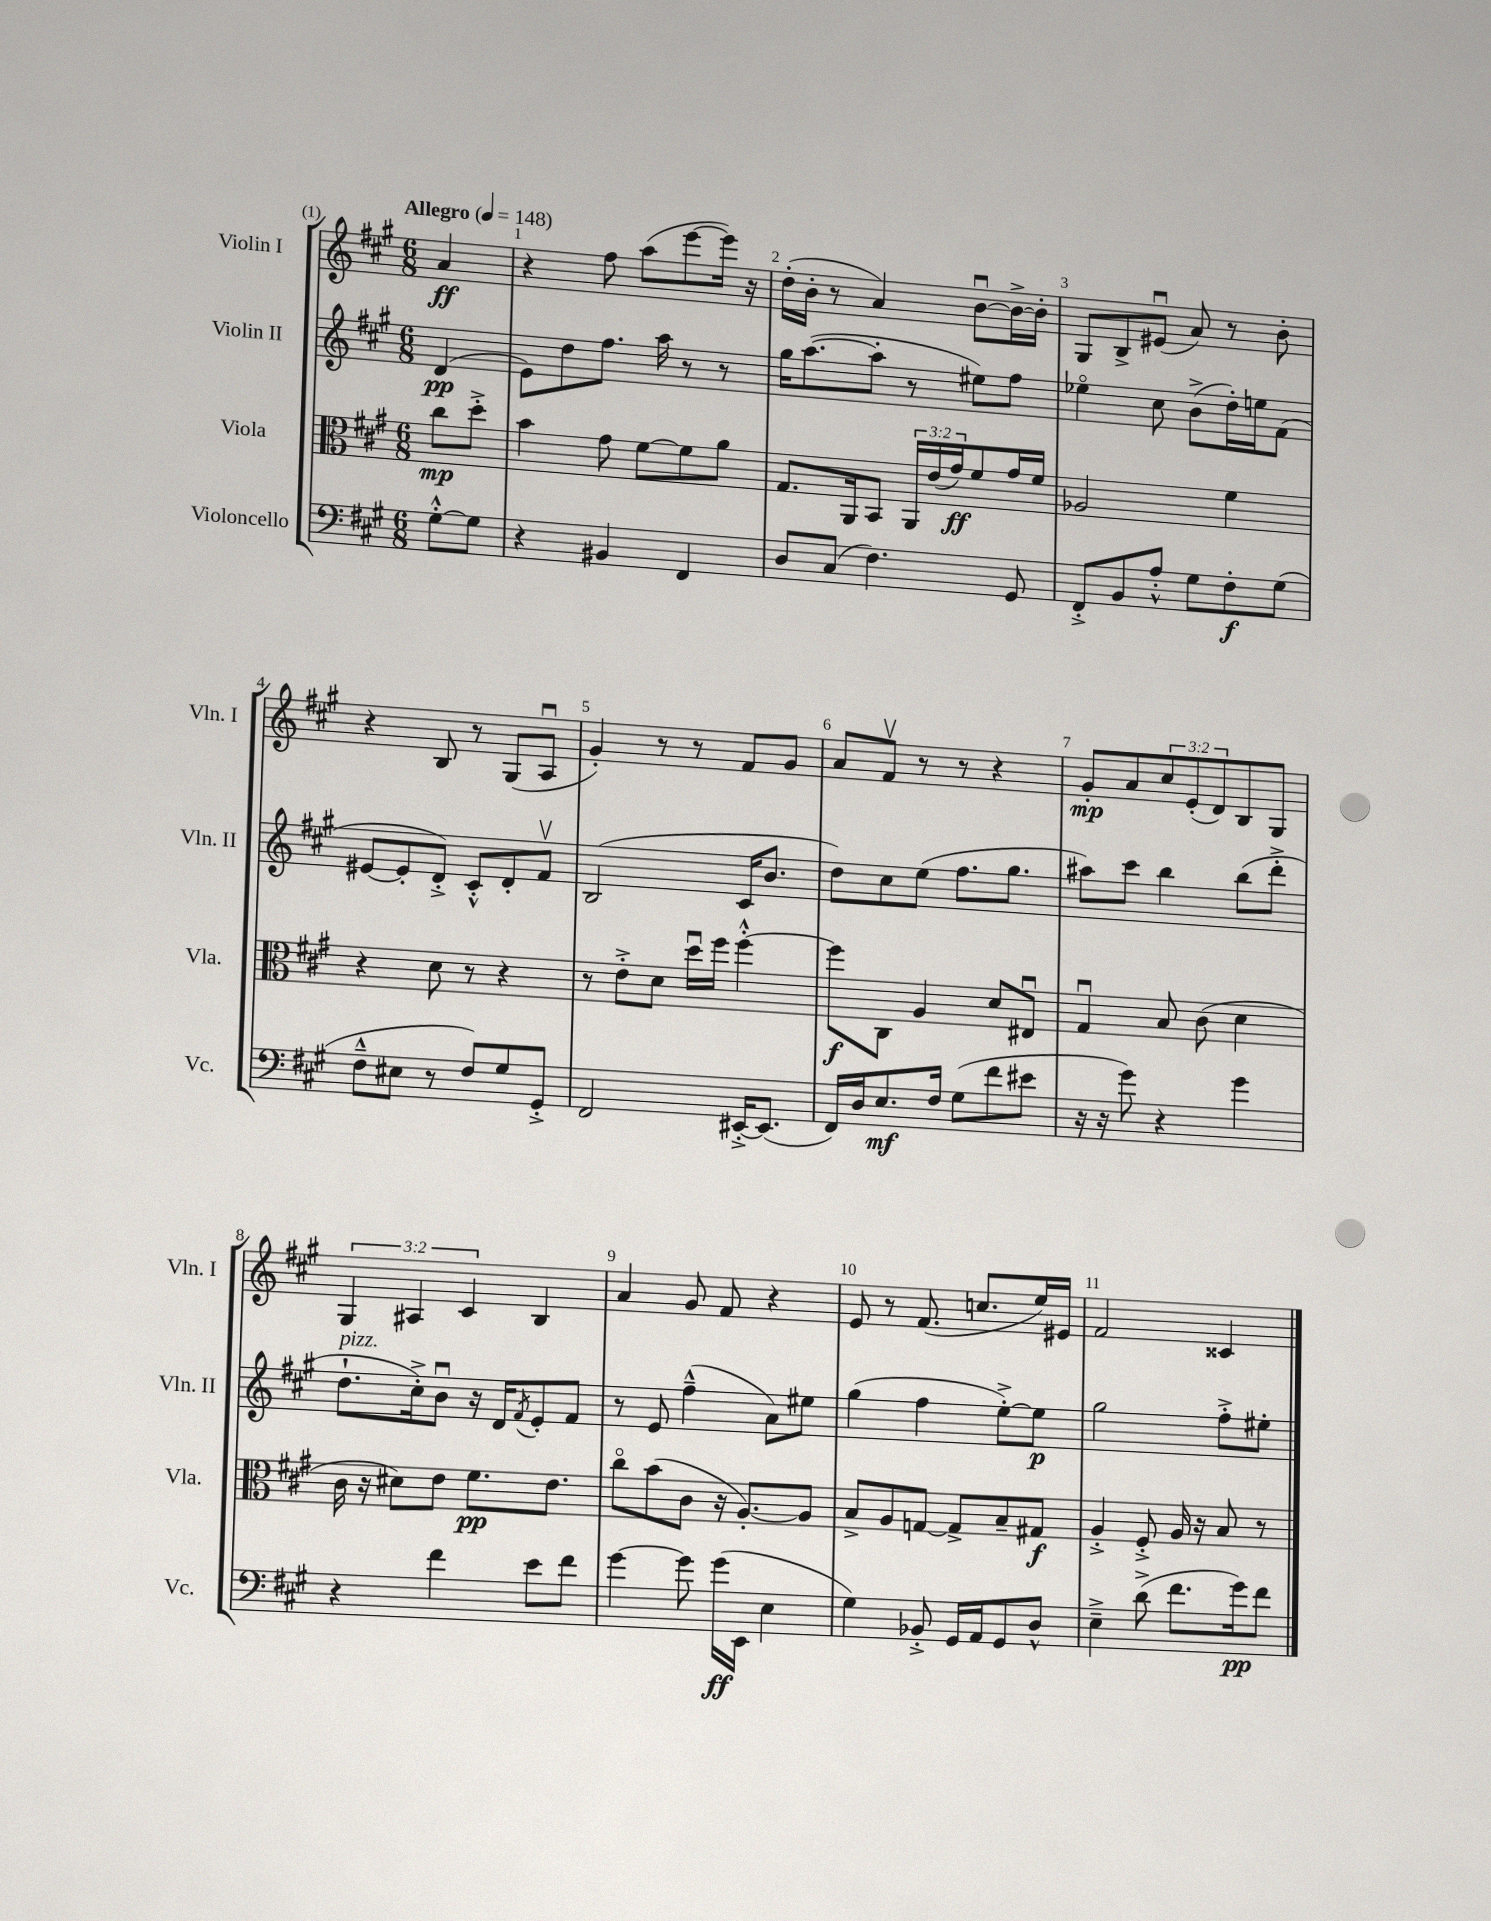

**kern	**dynam	**kern	**dynam	**kern	**dynam	**kern	**dynam
*part4	*part4	*part3	*part3	*part2	*part2	*part1	*part1
*staff4	*staff4	*staff3	*staff3	*staff2	*staff2	*staff1	*staff1
*I"Violoncello	*	*I"Viola	*	*I"Violin II	*	*I"Violin I	*
*I'Vc.	*	*I'Vla.	*	*I'Vln. II	*	*I'Vln. I	*
*clefF4	*	*clefC3	*	*clefG2	*	*clefG2	*
*k[f#c#g#]	*	*k[f#c#g#]	*	*k[f#c#g#]	*	*k[f#c#g#]	*
*M6/8	*	*M6/8	*	*M6/8	*	*M6/8	*
*MM148	*	*MM148	*	*MM148	*	*MM148	*
=	=	=	=	=	=	=	=
!	!	!	!	!	!	!LO:TX:a:B:t=Allegro	!
[8G#'^^\L	.	8cc#\L	mp	(4d/	pp	4a/	ff
8G#\J]	.	8dd'^\J	.	.	.	.	.
=1	=1	=1	=1	=1	=1	=1	=1
4r	.	4b\	.	8e\L)	.	4r	.
.	.	.	.	8dd\	.	.	.
4BB#X/	.	8g#\	.	8.ff#\J	.	8ff#\	.
.	.	[8f#\L	.	.	.	(8aa\L	.
.	.	.	.	16aa\	.	.	.
4FF#/	.	8f#\]	.	8r	.	[8eee\	.
.	.	8a\J	.	8r	.	16eee\Jk])	.
.	.	.	.	.	.	16r	.
=2	=2	=2	=2	=2	=2	=2	=2
8D/L	.	8.G#/L	.	16gg#\KL	.	(16dd'\LL	.
.	.	.	.	([8.aa\	.	16b'\JJ	.
(8C#/J	.	.	.	.	.	8r	.
.	.	16AA/k	.	.	.	.	.
4.F#\)	.	8BB/J	.	8aa'\J]	.	4a/)	.
.	.	24AA/LL	.	8r	.	.	.
.	.	(24e/	.	.	.	.	.
.	.	24g#/J)	ff	.	.	.	.
.	.	8f#/	.	8ee#X\L)	.	[8bu\L	.
8GG#/	.	16g#/L	.	8ff#\J	.	16b^\L_	.
.	.	16f#/JJ	.	.	.	16b'\JJ]	.
=3	=3	=3	=3	=3	=3	=3	=3
8FF#'^/L	.	2A-X/	.	4ee-X\	.	8G#/L	.
8BB/	.	.	.	.	.	8B^/	.
8A'^^/J	.	.	.	8cc#\	.	(8e#Xu/J	.
8G#\L	.	.	.	(8b^\L	.	8a/)	.
8F#'\	f	4f#\	.	16dd'\L)	.	8r	.
.	.	.	.	16een\J	.	.	.
(8G#\J	.	.	.	(8f#\J	.	8b'\	.
!!LO:LB:g=z
=4	=4	=4	=4	=4	=4	=4	=4
8F#~^^\L	.	4r	.	[8e#X/L	.	4r	.
8E#X\J	.	.	.	8e#'/]	.	.	.
8r	.	8d\	.	8d'^/J)	.	8B/	.
8F#/L)	.	8r	.	8c#'^^/L	.	8r	.
8G#/	.	4r	.	8d'/	.	(8G#/L	.
8GG#'^/J	.	.	.	8f#v/J	.	8Au/J	.
=5	=5	=5	=5	=5	=5	=5	=5
2FF#/	.	8r	.	(2B/	.	4g#'/)	.
.	.	8e'^\L	.	.	.	.	.
.	.	8d\J	.	.	.	8r	.
.	.	16ddu\LL	.	.	.	8r	.
.	.	16ff#\JJ	.	.	.	.	.
[16EE#X'^/KL	.	[4ff#'^^\	.	16c#/KL	.	8f#/L	.
(8.EE#/J]	.	.	.	8.b/J	.	.	.
.	.	.	.	.	.	8g#/J	.
=6	=6	=6	=6	=6	=6	=6	=6
16FF#/LL)	.	8ff#\L]	f	8dd\L)	.	8a/L	.
16D/J	.	.	.	.	.	.	.
8.E/	mf	8C#\J	.	8cc#\	.	8f#v/J	.
.	.	4A/	.	(8ee\J	.	8r	.
16F#/Jk	.	.	.	.	.	.	.
(8G#\L	.	.	.	8.ff#\L	.	8r	.
8f#\	.	8d/L	.	.	.	4r	.
.	.	.	.	8.gg#\J	.	.	.
8e#X\J	.	8E#Xu/J	.	.	.	.	.
=7	=7	=7	=7	=7	=7	=7	=7
16r	.	4G#u/	.	8aa#X\L)	.	8g#'/L	mp
16r	.	.	.	.	.	.	.
8g#\)	.	.	.	8ccc#\J	.	8a/	.
4r	.	8B/	.	4bb\	.	12cc#/	.
.	.	.	.	.	.	(12e'/	.
.	.	(8c#\	.	.	.	.	.
.	.	.	.	.	.	12d/)	.
4g#\	.	4d\	.	(8bb\L	.	8B/	.
.	.	.	.	8ddd'^\J	.	8G#/J	.
!!LO:LB:g=z
=8	=8	=8	=8	=8	=8	=8	=8
!	!	!	!	!LO:TX:a:i:t=pizz.	!	!	!
4r	.	16c#\	.	8.dd`\L	.	6G#/	.
.	.	16r	.	.	.	.	.
.	.	8d#X\L)	.	.	.	.	.
.	.	.	.	.	.	6A#X/	.
.	.	.	.	16cc#'^\k)	.	.	.
4f#\	.	8e\J	.	8bu\J	.	.	.
.	.	.	.	.	.	6c#/	.
.	.	8.f#\L	pp	16r	.	.	.
.	.	.	.	16d/KL	.	.	.
.	.	.	.	8qf#/	.	.	.
8e\L	.	.	.	8e'/	.	4B/	.
.	.	8.e\J	.	.	.	.	.
8f#\J	.	.	.	8f#/J	.	.	.
=9	=9	=9	=9	=9	=9	=9	=9
[4g#\	.	8cc#\L	.	8r	.	4a/	.
.	.	(8b\	.	8e/	.	.	.
8g#\]	.	8c#\J	.	(4ff#~^^\	.	8g#/	.
(16g#\LL	ff	16r	.	.	.	8f#/	.
16EE\JJ	.	[8.A'/L)	.	.	.	.	.
4E\	.	.	.	8a\L)	.	4r	.
.	.	8A/J]	.	8ee#X\J	.	.	.
=10	=10	=10	=10	=10	=10	=10	=10
4G#\)	.	8B^/L	.	(4gg#\	.	8e/	.
.	.	8A/	.	.	.	8r	.
8BB-X'^/	.	[8Gn/J	.	4ff#\	.	(8.f#/	.
16GG#/LL	.	8G^/L]	.	.	.	.	.
16AA/J	.	.	.	.	.	8.ccn/L	.
8GG#/	.	8B~/	.	[8ee'^\L)	.	.	.
8D^^/J	.	8G#X/J	f	8ee\J]	p	16ee/L)	.
.	.	.	.	.	.	16e#X/JJ	.
=11	=11	=11	=11	=11	=11	=11	=11
4E~^\	.	4A'^/	.	2gg#\	.	2f#/	.
(8d^\	.	8F#'^/	.	.	.	.	.
8.f#\L	.	16A/	.	.	.	.	.
.	.	16r	.	.	.	.	.
.	.	8B/	.	8ff#'^\L	.	4c##X/	.
16g#\k)	pp	.	.	.	.	.	.
8f#\J	.	8r	.	8ee#X'\J	.	.	.
==	==	==	==	==	==	==	==
*-	*-	*-	*-	*-	*-	*-	*-
